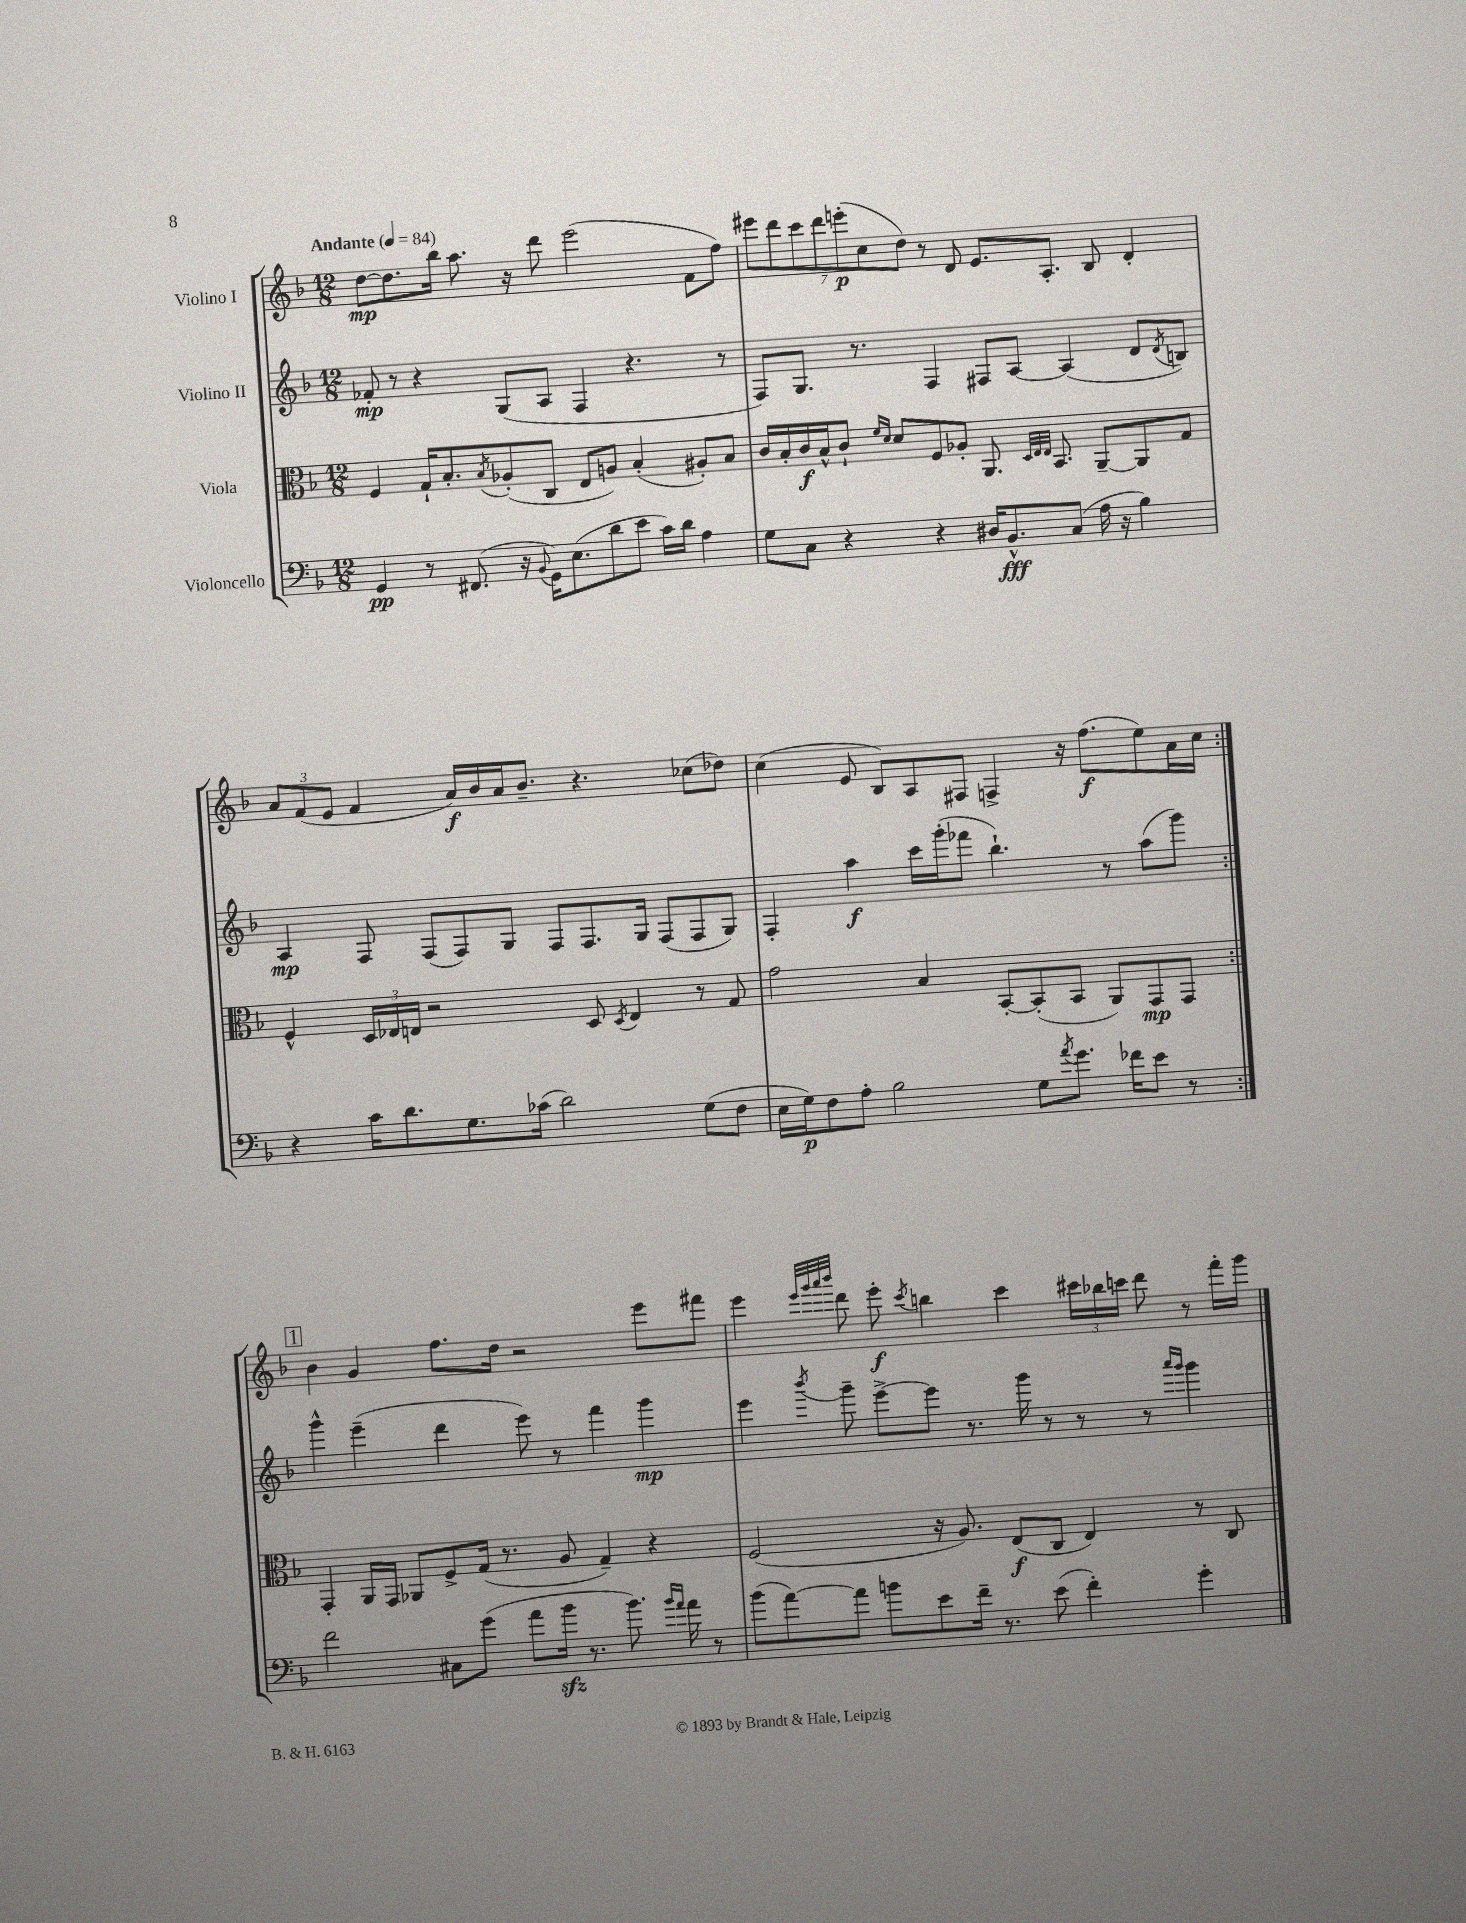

**kern	**kern	**kern	**kern
*staff4	*staff3	*staff2	*staff1
*clefF4	*clefC3	*clefG2	*clefG2
*k[b-]	*k[b-]	*k[b-]	*k[b-]
*M12/8	*M12/8	*M12/8	*M12/8
*MM84	*MM84	*MM84	*MM84
4GG	4F	8f-'	[8dd
.	.	8r	8.dd]
8r	16G`	4r	.
.	8.B-'	.	16bb-
(8.FF#	.	.	8.aa
.	8qB-	.	.
.	(8A-'	(8G	.
16r	.	.	16r
8qqBB-	.	.	.
16GG)	8C	8A	8ddd
(8.E	.	.	.
.	8E	4F	(2eee
8d	8A)	.	.
8e	(4B-'	4.r	.
16c)	.	.	.
16d	.	.	.
4A	8A#')	.	8f
.	8B-	8r	8ff)
=	=	=	=
8G	16c	8F)	14eee#
.	16B-'	.	.
.	.	.	14ddd
8C	16c	8.G	.
.	.	.	14ccc
.	16B-^^	.	.
.	.	.	14ddd
4r	8c`	.	.
.	.	.	(14eee'
.	.	8.r	.
.	.	.	14cc
.	16qqf	.	.
.	16qqd	.	.
.	8d	.	.
.	.	.	14dd)
4r	8F	4F	8r
.	8A-'	.	8d
16D#	8.AA	8F#	8.e
8.BB-^^	.	.	.
.	.	[8A	.
.	32qqD	.	.
.	32qqE	.	.
.	32qqE	.	.
.	8.BB-	.	8.A'
(8C	.	(4A]	.
16A	[8AA~	.	8B-
16r	.	.	.
4B-)	8AA]	8d	4d'
.	.	8qd	.
.	8G	8B)	.
=	=	=	=
4r	4F^^	4A	12a
.	.	.	(12f
.	.	.	12e
16c	24D	8F	4f
.	24E-	.	.
8.d	.	.	.
.	24E	.	.
.	2r	(8F	.
8.G	.	8F)	16a)
.	.	.	16b-
.	.	8G	16a
(16c-	.	.	8.b-~
2d)	.	8F	.
.	8D	8.F	4.r
.	8qD	.	.
.	4E	.	.
.	.	16G	.
.	.	(8F	.
(8G	8r	8F	(8cc-
8F	8G	8G)	8dd-)
=	=	=	=
16E	2g	4F'	(4cc
16G)	.	.	.
8F	.	.	.
8A'	.	4aa	8e
2B-	.	.	8B-)
.	4B-	16ccc	8A
.	.	(16ggg'	.
.	.	8fff-	8F#
.	[8BB-'	4.bb-`)	4F^
8G	(8BB-']	.	.
8qa	.	.	.
8.g	8BB-	.	16r
.	.	.	(8.ff
.	8AA)	8r	.
16f-	.	.	.
8e	8GG	(8aa	8ee)
8r	8GG	8ggg)	16a
.	.	.	16cc
=:|!	=:|!	=:|!	=:|!
2f	4GG'	4ggg^^	4b-
.	16AA	(4eee~	4g
.	16GG	.	.
.	8AA-	.	.
8C#	8F^	4ddd	8.ff
(8g	(16G	.	.
.	8.r	.	16dd
8a	.	8eee)	2r
16b-	8A	8r	.
8.r	.	.	.
.	4G~)	4fff	.
8.b-)	.	.	.
.	4r	4ggg	8eee
16qqb-	.	.	.
16qqa	.	.	.
16a	.	.	.
8r	.	.	8fff#
=	=	=	=
(8b-	(2F	4eee	4eee
[8a)	.	.	.
.	.	.	32qqeee
.	.	.	32qqggg
.	.	.	32qqaaa
.	.	8qbbb-	32qqbbb-
8a]	.	8ggg~	8ddd
8b	.	[8eee^	8eee'
.	.	.	8qccc
8e	16r	8eee]	4bb
.	8.A)	.	.
16f~	.	8.r	.
8.r	.	.	.
.	(8E	.	4ccc
.	.	16ggg	.
(8e	8C	8r	.
4f')	4E)	8r	24ccc#
.	.	.	24bb-
.	.	.	24ccc
.	.	8r	8ddd
.	.	16qqaaa	.
.	.	16qqggg	.
4g'	8r	4ggg	8r
.	8C	.	16fff'
.	.	.	16ggg
==	==	==	==
*-	*-	*-	*-
